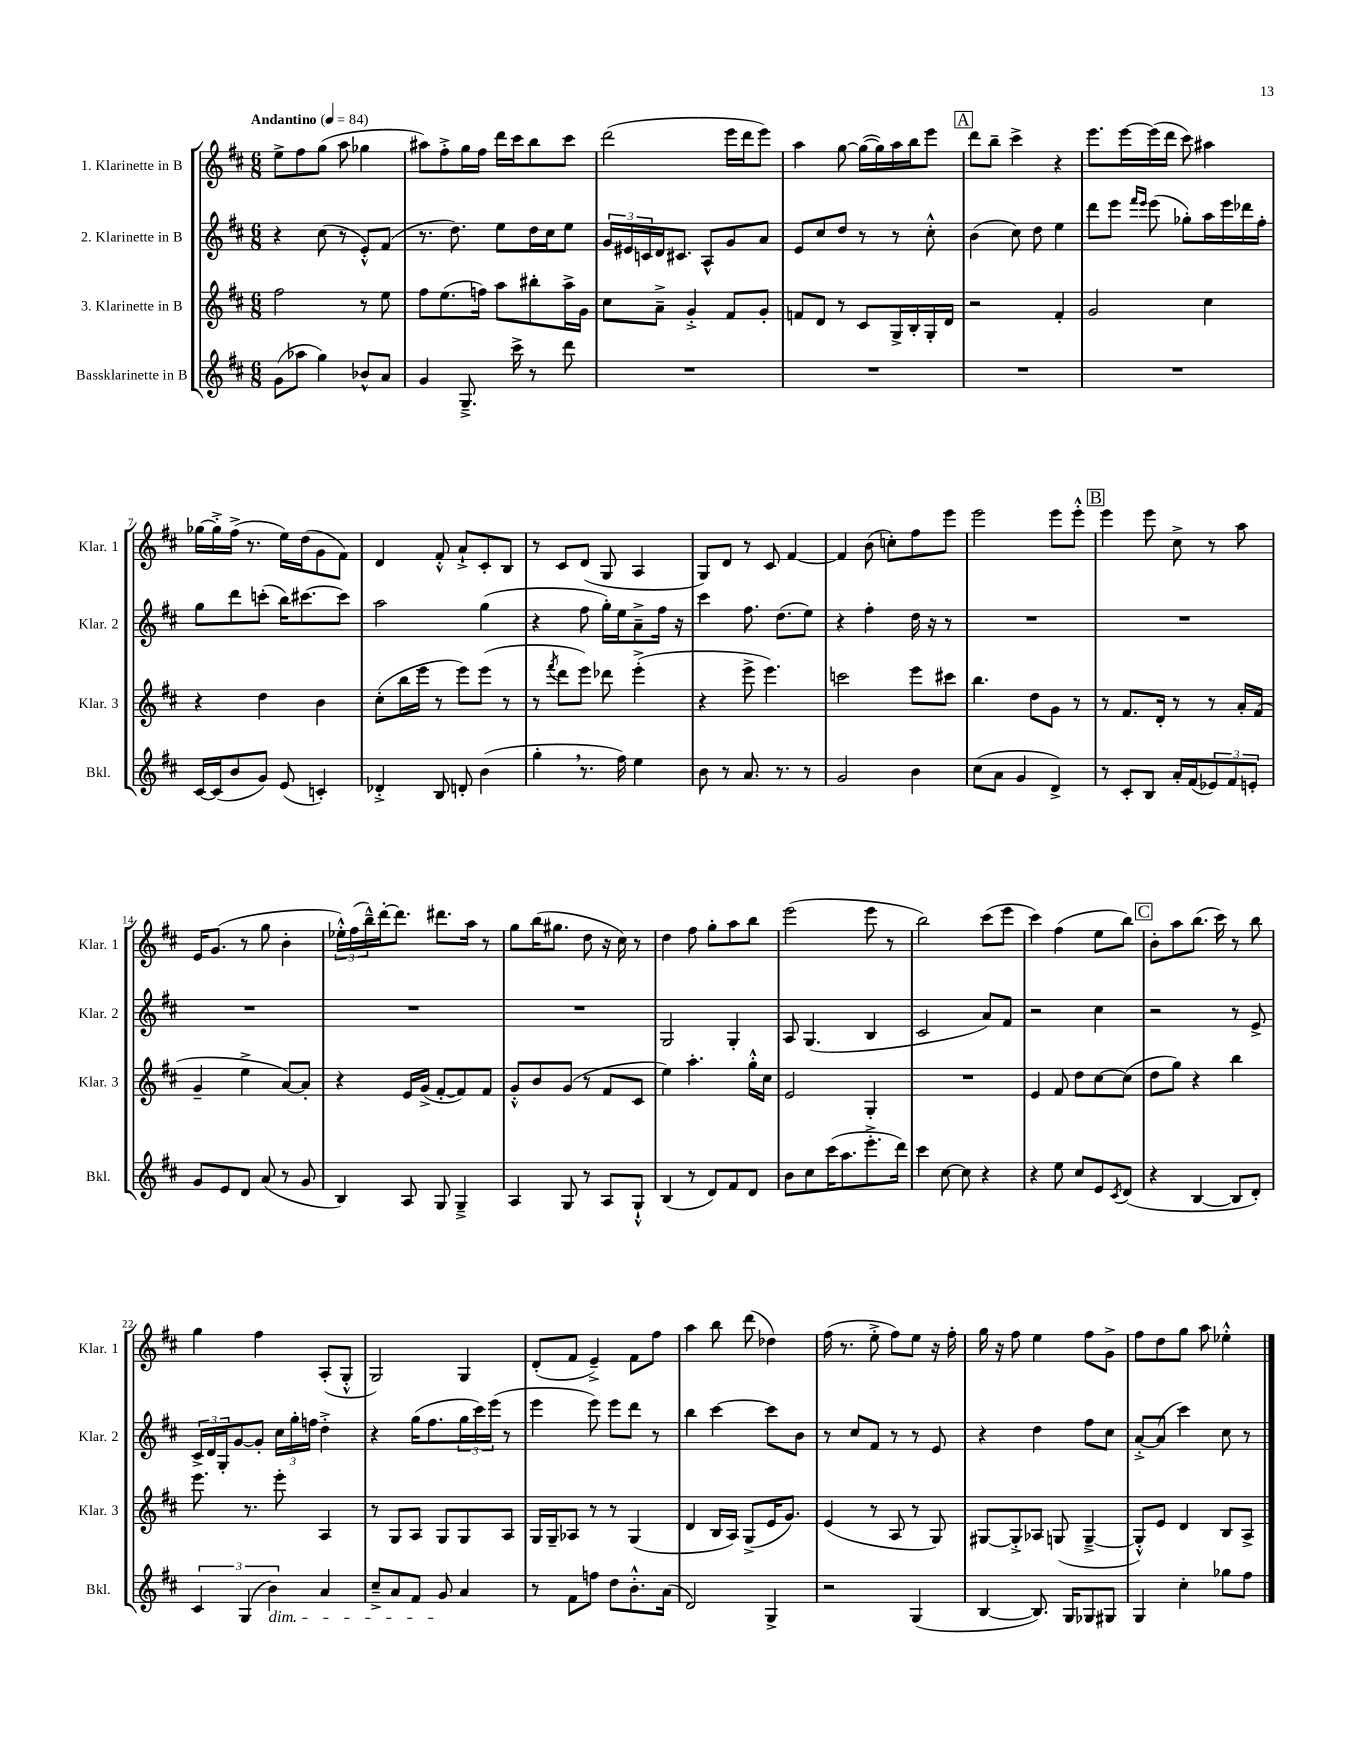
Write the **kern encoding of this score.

**kern	**kern	**kern	**kern
*staff4	*staff3	*staff2	*staff1
*clefG2	*clefG2	*clefG2	*clefG2
*k[f#c#]	*k[f#c#]	*k[f#c#]	*k[f#c#]
*M6/8	*M6/8	*M6/8	*M6/8
*MM84	*MM84	*MM84	*MM84
(8g	2ff#	4r	8ee^
8aa-	.	.	8ff#
4gg)	.	(8cc#	(8gg
.	.	8r	8aa
8b-^^	8r	8e'^^)	4gg-
8a	8ee	(8f#	.
=	=	=	=
4g	8ff#	8.r	8aa#)
.	(8.ee	.	8ff#'^
.	.	8.dd)	.
8.G~^	.	.	16gg
.	16ff)	.	16ff#
.	8aa	8ee	16ddd
16ccc#^	.	.	16ccc#
8r	8bb#'	16dd	8bb
.	.	16cc#	.
8ddd	16aa^	8ee	8ccc#
.	16g	.	.
=	=	=	=
2.r	8cc#	24g	(2ddd
.	.	24e#	.
.	.	24c	.
.	8a~^	16d	.
.	.	8.c#	.
.	4g'^	.	.
.	.	8A^^	.
.	8f#	8g	16eee
.	.	.	16ddd
.	8g'	8a	8eee)
=	=	=	=
2.r	8f	8e	4aa
.	8d	8cc#	.
.	8r	8dd	[8gg
.	8c#	8r	(16gg_
.	.	.	16gg])
.	16G^	8r	16aa
.	16B'	.	16bb
.	16G'	8cc#'^^	8eee
.	16d	.	.
=	=	=	=
2.r	2r	(4b	8ddd
.	.	.	8bb~
.	.	8cc#)	4ccc#^
.	.	8dd	.
.	4f#'	4ee	4r
=	=	=	=
2.r	2g	8ddd	8.eee
.	.	8eee	.
.	.	.	[16eee
.	.	16qqfff#	.
.	.	16qqeee	.
.	.	(8eee	(16eee]
.	.	.	16ddd
.	.	8gg-')	8ccc#)
.	4cc#	16aa	4aa#
.	.	16eee	.
.	.	16ddd-	.
.	.	16ff#'	.
=	=	=	=
[16c#	4r	8gg	[16gg-
(16c#]	.	.	16gg-'^]
8b	.	8ddd	(16ff#^
.	.	.	8.r
8g)	4dd	(8ccc'	.
(8e	.	16bb)	16ee)
.	.	[8.ccc#	(16dd
4c')	4b	.	8g
.	.	8ccc#]	8f#)
=	=	=	=
4d-'^	(8cc#'	2aa	4d
.	16bb	.	.
.	16eee	.	.
8B	8r	.	8f#'^^
8d'	8eee)	.	8a`^
(4b	(8eee	(4gg	8c#'
.	8r	.	8B
=	=	=	=
4gg'	8r	4r	8r
.	8qfff#	.	.
.	8ddd	.	8c#
8.r	8eee)	8ff#	(8d
.	8ddd-	16gg')	8G
16ff#)	.	16ee	.
4ee	(4eee'^	8a~^	4A
.	.	16ff#	.
.	.	16r	.
=	=	=	=
8b	4r	4ccc#	8G)
8r	.	.	8d
8.a	8eee^	8.ff#	8r
.	4.eee)	.	8c#
8.r	.	(8.dd	.
.	.	.	[4f#
8r	.	8ee)	.
=	=	=	=
2g	2ccc	4r	4f#]
.	.	4ff#'	(8b
.	.	.	8cc')
4b	8eee	16dd	8ff#
.	.	16r	.
.	8ccc#	8r	8eee
=	=	=	=
(8cc#	4.bb	2.r	2eee
8a	.	.	.
4g	.	.	.
.	8dd	.	.
4d^)	8g	.	8eee
.	8r	.	8eee'^^
=	=	=	=
8r	8r	2.r	4eee
8c#'	8.f#	.	.
8B	.	.	8eee
.	16d'	.	.
16a'	8r	.	8cc#^
(16f#	.	.	.
12e-)	8r	.	8r
12f#	.	.	.
.	16a'	.	8aa
12e'	.	.	.
.	(16f#	.	.
=	=	=	=
8g	4g~	2.r	16e
.	.	.	(8.g
8e	.	.	.
8d	4ee^	.	8r
(8a	.	.	8gg
8r	[8a)	.	4b'
8g	8a']	.	.
=	=	=	=
4B)	4r	2.r	24ee-'^^)
.	.	.	(24ff#
.	.	.	24bb~^^)
.	.	.	[16ddd'
.	.	.	8.ddd]
8A	16e	.	.
.	(16g^	.	.
8G	[8f#'	.	8.ddd#
4G~^	8f#])	.	.
.	.	.	16aa
.	8f#	.	8r
=	=	=	=
4A	8g'^^	2.r	8gg
.	8b	.	(16bb
.	.	.	8.gg#
8G	(8g	.	.
8r	8r	.	8dd
8A	8f#	.	16r
.	.	.	16cc#)
8G`^^	8c#	.	8r
=	=	=	=
(4B	4ee)	2G	4dd
8r	4.aa'	.	8ff#
8d)	.	.	8gg'
8f#	.	4G'	8aa
8d	16gg'^^	.	8bb
.	16cc#	.	.
=	=	=	=
8b	2e	8A	(2eee
8cc#	.	(4.G	.
(16ccc#	.	.	.
8.aa	.	.	.
8.eee'^	4G'	4B	8eee
.	.	.	8r
16ddd)	.	.	.
=	=	=	=
4ccc#	2.r	2c#	2bb)
[8cc#	.	.	.
8cc#]	.	.	.
4r	.	8a)	(8ccc#
.	.	8f#	8eee
=	=	=	=
4r	4e	2r	4ccc#)
8ee	8f#	.	(4ff#
8cc#	8dd	.	.
8e	[8cc#	4cc#	8ee
8qc#	.	.	.
(8d	(8cc#]	.	8bb)
=	=	=	=
4r	8dd	2r	8b'
.	8gg)	.	8aa
[4B	4r	.	(8.bb
.	.	.	16ccc#)
8B]	4bb	8r	8r
8d')	.	8e^	8bb
=	=	=	=
6c#	8.eee	24c#^	4gg
.	.	24d	.
.	.	24G'	.
.	.	[8g	.
(6G	.	.	.
.	8.r	.	.
.	.	8g']	4ff#
6b)	.	.	.
.	8eee'	24cc#	.
.	.	24gg'	.
.	.	24ff	.
4a	4A	4dd'^	(8A'
.	.	.	8G'^^
=	=	=	=
8cc#~^	8r	4r	2G)
8a	8G	.	.
8f#	8A	(16gg	.
.	.	8.ff#	.
8g	8G	.	.
4a	8G	24gg	4G
.	.	24ccc#)	.
.	.	(24eee	.
.	8A	8r	.
=	=	=	=
8r	16G	4eee	(8d'
.	16G~	.	.
8f#	8A-	.	8f#
8ff	8r	8eee)	4e~^)
8dd	8r	8eee	.
8.b'^^	(4G	8ddd	8f#
.	.	8r	8ff#
(16a	.	.	.
=	=	=	=
2d)	4d	4bb	4aa
.	16B	[4ccc#	8bb
.	16A)	.	.
.	(8G^	.	(8ddd
4G^	16e	8ccc#]	4dd-)
.	8.g)	.	.
.	.	8b	.
=	=	=	=
2r	(4e	8r	(16ff#
.	.	.	8.r
.	.	8cc#	.
.	8r	8f#	8ee'^
.	8A	8r	8ff#)
(4G	8r	8r	8ee
.	8G)	8e	16r
.	.	.	16ff#'
=	=	=	=
[4B	[8G#	4r	16gg
.	.	.	16r
.	8G#'^]	.	8ff#
8.B])	8A-	4dd	4ee
.	(8G	.	.
16G	.	.	.
8G-	[4G~^	8ff#	8ff#
8G#	.	8cc#	8g^
=	=	=	=
4G	8G'^^])	[8a'^	8ff#
.	8e	(8a]	8dd
4cc#'	4d	4ccc#)	8gg
.	.	.	8aa
8gg-	8B	8cc#	4ee-'^^
8ff#	8A^	8r	.
==	==	==	==
*-	*-	*-	*-
